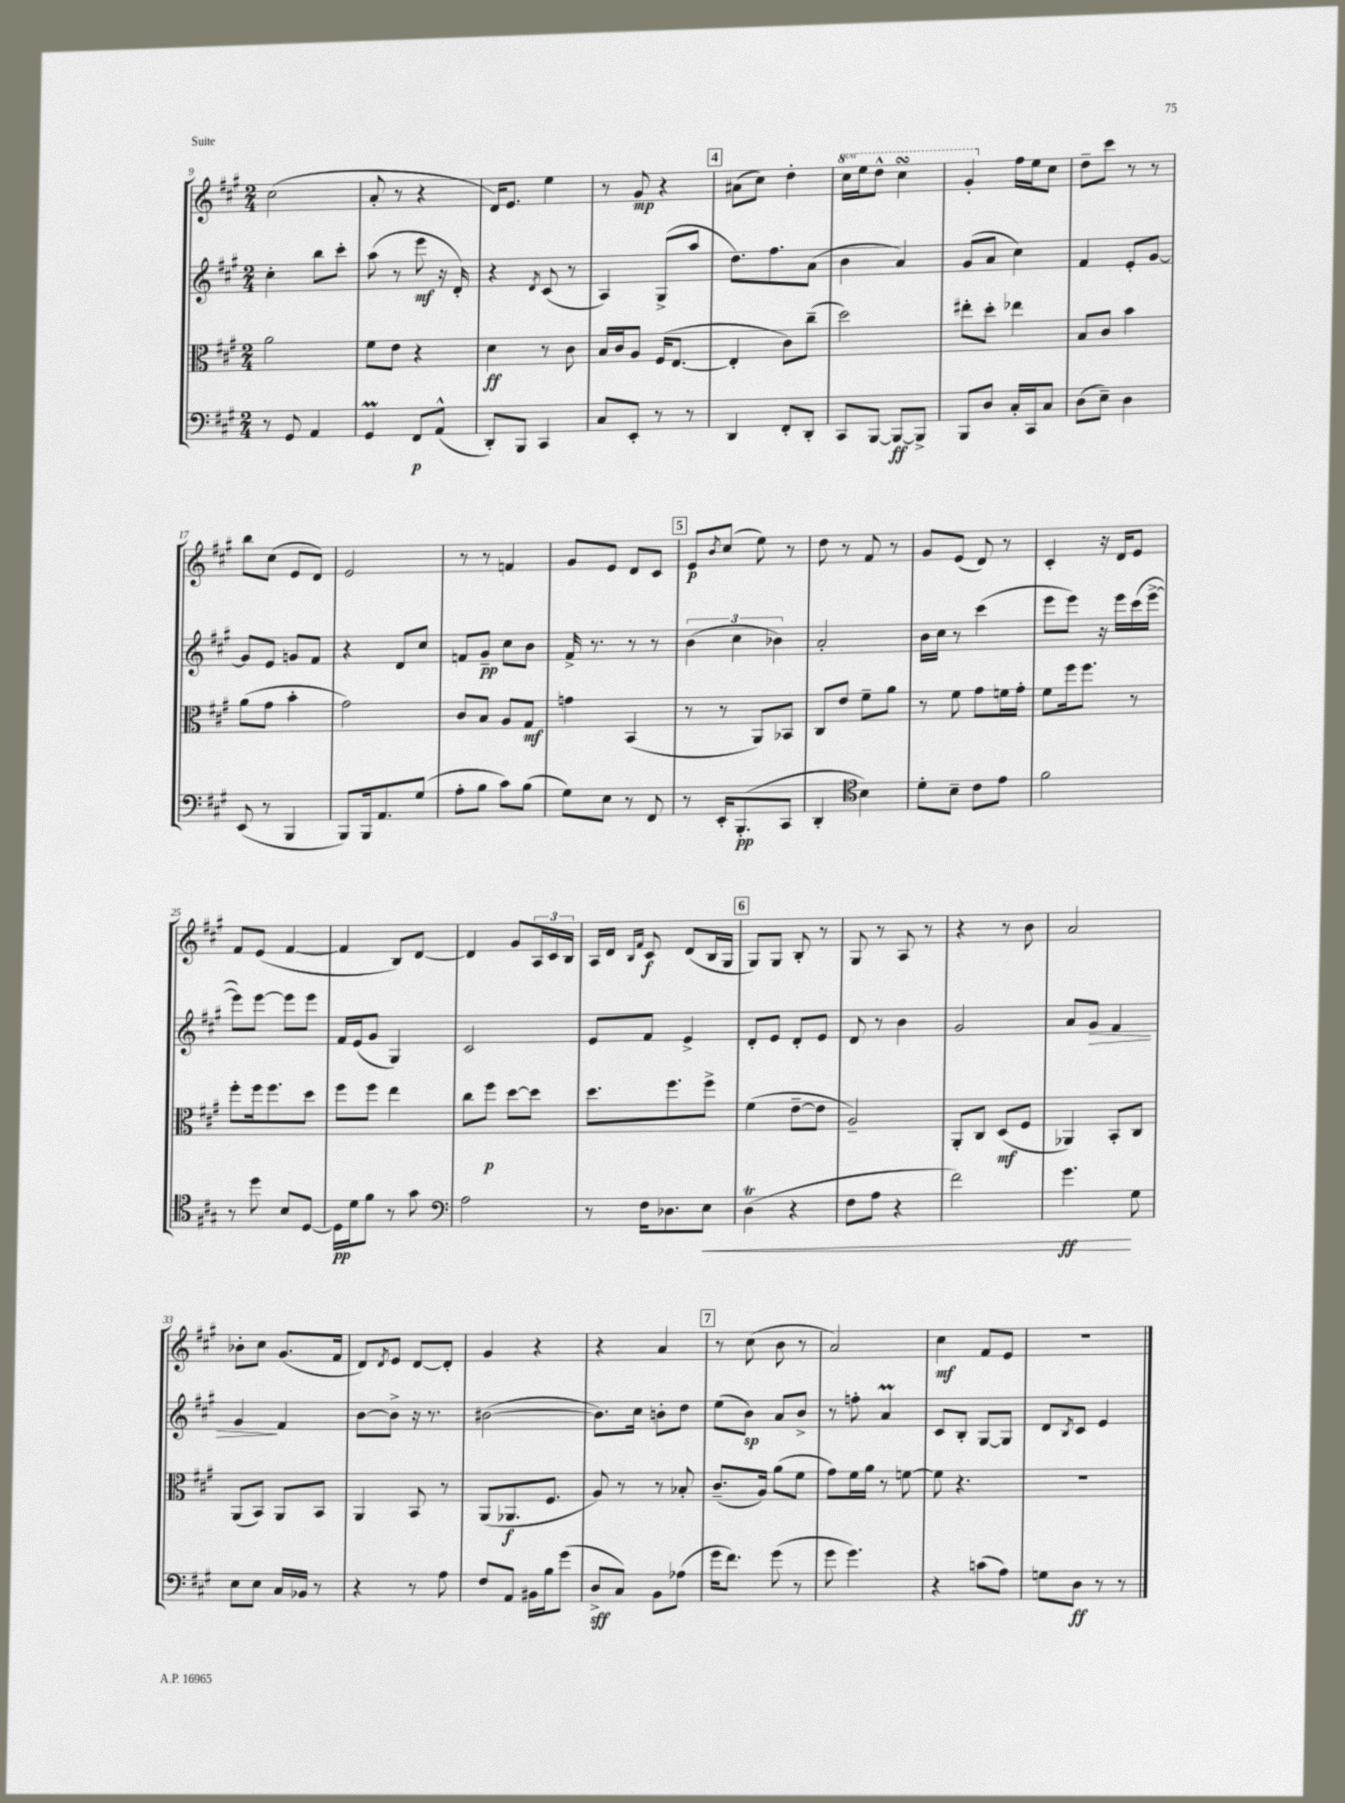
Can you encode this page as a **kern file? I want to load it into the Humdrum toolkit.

**kern	**kern	**kern	**kern
*staff4	*staff3	*staff2	*staff1
*clefF4	*clefC3	*clefG2	*clefG2
*k[f#c#g#]	*k[f#c#g#]	*k[f#c#g#]	*k[f#c#g#]
*M2/4	*M2/4	*M2/4	*M2/4
8r	2a	4cc#'	(2cc#
8GG#	.	.	.
4AA	.	8bb	.
.	.	8ccc#'	.
=	=	=	=
4GG#	8f#	(8aa	8a'
.	8e	8r	8r
8FF#	4r	8eee	4r
(8AA^^	.	16r	.
.	.	16d')	.
=	=	=	=
8DD')	4d	4r	16d)
.	.	.	8.e
8BBB	.	.	.
.	.	8qd	.
4CC#	8r	(8c#	4ee
.	8c#	8r	.
=	=	=	=
8C#	16B	4A)	8r
.	16c#	.	.
8EE'	8A	.	8g#
8r	(16F#	(8G#^	4r
.	[8.E	.	.
8r	.	8aa	.
=	=	=	=
4DD	4E']	8.dd)	(8a#
.	.	.	8cc#)
.	.	8.ff#	.
8FF#'	8c#)	.	4dd'
8DD'	(8cc#~	(8a	.
=	=	=	=
8CC#	2dd)	4b	16ccc#
.	.	.	16eee
[8BBB	.	.	8ddd^^
8BBB_	.	4a)	4ccc#
8BBB^]	.	.	.
=	=	=	=
8BBB	8ee#'	(8g#	4gg#'
8D	8dd'	8a	.
16C#'	4ee-	4cc#)	16ff#
16CC#	.	.	16ee
8C#	.	.	8cc#
=	=	=	=
(8D	8B	4f#	8dd~
8E~)	8c#	.	8ccc#
4D	4b	8e'	8r
.	.	[8g#	8r
=	=	=	=
(8EE	(8a	8g#]	8bb
8r	8g#	8e	(8cc#
4BBB	4b'	8g	8e
.	.	8f#	8d)
=	=	=	=
8BBB)	2g#)	4r	2e
16BBB	.	.	.
8.AA	.	.	.
.	.	8d	.
(8G#	.	8cc#	.
=	=	=	=
8A'	8c#	8f	8r
8B	8B	8g#~	8r
8c#)	8A	8cc#	4f
(8B	8G#	8b	.
=	=	=	=
8G#)	4g	16f#^	8g#
.	.	8.r	.
8E	.	.	8e
8r	(4BB	8r	8d
8FF#	.	8r	8c#
=	=	=	=
8r	8r	(6b	8e
.	.	.	8qb
16EE'	8r	.	(8cc#
.	.	6cc#	.
(8.BBB'	.	.	.
.	8AA)	.	8ee)
.	.	6b-)	.
8CC#	8BB-	.	8r
=	=	=	=
4DD'	8C#	2a'	8dd
.	8e	.	8r
*clefC4	*	*	*
4B)	8f#~	.	8f#
.	8a	.	8r
=	=	=	=
8d'	8r	16b	8g#
.	.	16cc#	.
8B~	8f#	8r	(8e
8c#	8g#	(4ccc#	8d)
8e	16f	.	8r
.	16g#'	.	.
=	=	=	=
2f#	8f#	8eee	4c#'
.	16ff#	8eee)	.
.	8.ff#	.	.
.	.	16r	16r
.	.	16eee	16d
.	8r	(16ccc#	8e
.	.	[16eee^	.
=	=	=	=
8r	8ff#'	8eee])	8f#
8dd	16ff#	[8eee	(8e
.	8.ff#	.	.
8B	.	8eee]	[4f#
[8D	8dd	8eee	.
=	=	=	=
16D]	8ff#	16f#	4f#]
16d	.	(16e	.
8f#	8ff#	8g#	.
8r	4ee	4G#)	8B)
8g#	.	.	[8d
=	=	=	=
*clefF4	*	*	*
2A	8cc#	2c#	4d]
.	8ff#	.	.
.	[8dd	.	8g#
.	8dd]	.	24A
.	.	.	24c#
.	.	.	24B
=	=	=	=
8r	8.dd	8e	16A
.	.	.	16d
.	.	.	16qqB
.	.	.	16qqf#
16F#	.	8f#	8c#
8.D-	8.ff#	.	.
.	.	4e^	(8d
8E	8ff#^	.	16B
.	.	.	16G#
=	=	=	=
(4D	(4f#	8d'	8G#)
.	.	8e	8G#
4r	[8e~	8d'	8B'
.	8e]	8e	8r
=	=	=	=
8F#	2A~)	8d	8G#
8A	.	8r	8r
4r	.	4b	8A
.	.	.	8r
=	=	=	=
2f#)	8AA'	2g#	4r
.	8C#	.	.
.	(8D	.	8r
.	8F#	.	8b
=	=	=	=
4.g#	4AA-)	8a	2a
.	.	8g#	.
.	8BB'	4f#	.
8G#	8C#	.	.
=	=	=	=
8E	(8AA	4g#	8b-'
8E	8BB)	.	8cc#
16C#	8AA	4f#	(8.g#
16BB-	.	.	.
8r	8BB	.	.
.	.	.	16f#
=	=	=	=
4r	4AA	[8b	8d)
.	.	.	8qd
.	.	8b^]	8e
8r	8BB	16r	[8d
.	.	8.r	.
8A	8r	.	8d']
=	=	=	=
8F#	(8AA	([2b#	4g#
8AA	8.AA-	.	.
16BB#	.	.	4r
16B	8.F#	.	.
(8g#	.	.	.
=	=	=	=
8D^	8A)	8.b#])	4r
8C#)	8r	.	.
.	.	16cc#	.
8BB	8r	8b'	4a
(8A-	8B-'	8dd	.
=	=	=	=
16g#	(8.c#~	(8ee	8r
8.f#)	.	.	.
.	.	8b)	(8cc#
.	16A)	.	.
(8g#	(8a	8a	8b
8r	8f#	8b^	8r
=	=	=	=
8g#	8g#)	8r	2a)
4.g#)	16f#	8ff'	.
.	16a	.	.
.	8r	4a	.
.	[8f	.	.
=	=	=	=
4r	8f]	8c#	4cc#
.	4.r	8B'	.
(8c	.	[8G#	8f#
8A)	.	8G#]	8e
=	=	=	=
8G	2r	8d	2r
.	.	8qB	.
8D	.	8c#	.
8r	.	4e	.
8r	.	.	.
==	==	==	==
*-	*-	*-	*-
